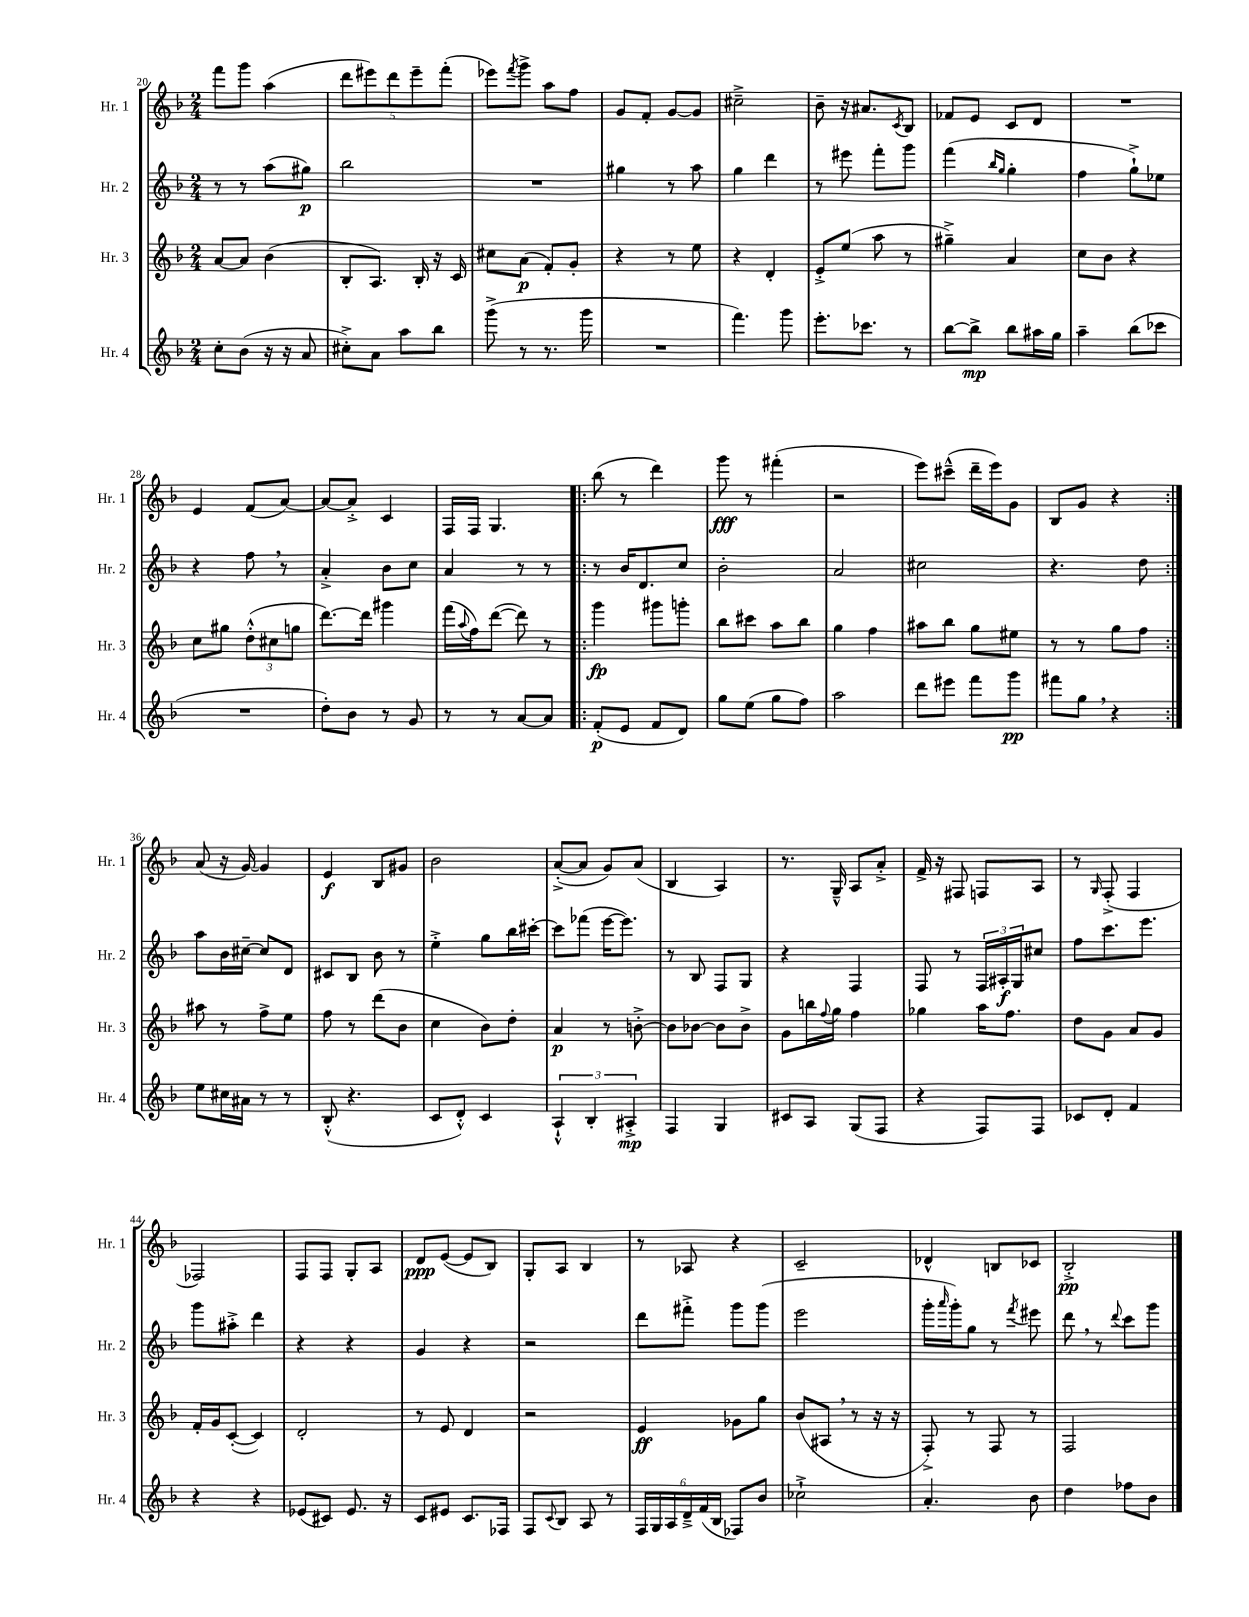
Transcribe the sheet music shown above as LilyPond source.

<<
\new StaffGroup <<
\new Staff = "s0" \with { instrumentName = "Hr. 1" shortInstrumentName = "Hr. 1" } {
    \clef treble \key f \major \numericTimeSignature \time 2/4
    f'''8 g'''8 a''4( |
    \tuplet 5/4 { d'''8 eis'''8) d'''8 eis'''8-- f'''8-.( } |
    ees'''8) \acciaccatura { f'''8 } g'''8-> a''8 f''8 |
    g'8 f'8-. g'8~ g'8 |
    cis''2---> |
    bes'8-- r16 ais'8. \acciaccatura { c'8 } bes8 |
    fes'8 e'8 c'8 d'8 |
    R2 |
    e'4 f'8( a'8~) |
    a'8~ a'8-.-> c'4 |
    f16 f16 g4. |
    \repeat volta 2 { bes''8( r8 d'''4) |
    g'''8\fff r8 fis'''4-.( |
    r2 |
    e'''8) cis'''8---^( d'''16-- e'''16) g'8 |
    bes8 g'8 r4 | }
    a'8( r16 g'16~) g'4 |
    e'4\f bes8 gis'8 |
    bes'2 |
    a'8~-.->( a'8 g'8) a'8( |
    bes4 a4) |
    r8. g16---^ a8 a'8-.-> |
    f'16-> r16 fis8 f8 a8 |
    r8 \grace { g16 } f8-.->( f4 |
    fes2) |
    f8 f8 g8-. a8 |
    d'8\ppp e'8~( e'8 bes8) |
    g8-. a8 bes4 |
    r8 aes8 r4 |
    c'2-- |
    des'4-^ b8 ces'8 |
    bes2-.->\pp \bar "|." |
}
\new Staff = "s1" \with { instrumentName = "Hr. 2" shortInstrumentName = "Hr. 2" } {
    \clef treble \key f \major \numericTimeSignature \time 2/4
    r8 r8 a''8( gis''8\p) |
    bes''2 |
    R2 |
    gis''4 r8 a''8 |
    g''4 d'''4 |
    r8 eis'''8 f'''8-. g'''8 |
    f'''4( \grace { bes''16 g''16 } g''4-. |
    f''4 g''8-!->) ees''8 |
    r4 f''8 \breathe r8 |
    a'4-.-> bes'8 c''8 |
    a'4 r8 r8 |
    \repeat volta 2 { r8 bes'16 d'8. c''8 |
    bes'2-. |
    a'2 |
    cis''2 |
    r4. d''8 | }
    a''8 bes'16 cis''16~-- cis''8 d'8 |
    cis'8 bes8 bes'8 r8 |
    e''4-.-> g''8 bes''16 cis'''16~-. |
    cis'''8 fes'''8( e'''16~ e'''8.) |
    r8 bes8 f8 g8 |
    r4 f4 |
    f8 r8 \tuplet 3/2 { f16 ais16-.\f g16 } cis''8 |
    f''8 c'''8. e'''8. |
    g'''8 ais''8-.-> d'''4 |
    r4 r4 |
    g'4 r4 |
    r2 |
    d'''8 fis'''8-.-> g'''8 g'''8( |
    e'''2 |
    g'''16-. \grace { a'''16 } g'''16-.) g''8 r8 \acciaccatura { f'''8 } eis'''8 |
    d'''8 \breathe r8 \appoggiatura { d'''8 } c'''8 g'''8 \bar "|." |
}
\new Staff = "s2" \with { instrumentName = "Hr. 3" shortInstrumentName = "Hr. 3" } {
    \clef treble \key f \major \numericTimeSignature \time 2/4
    a'8~ a'8 bes'4( |
    bes8-. a8.) bes16-. r16 c'16 |
    cis''8 a'8\p( f'8-.) g'8-. |
    r4 r8 e''8 |
    r4 d'4-. |
    e'8-.-> e''8( a''8 r8 |
    gis''4--->) a'4 |
    c''8 bes'8 r4 |
    c''8 gis''8 \tuplet 3/2 { d''8-.-^( cis''8 g''8 } |
    d'''8.~) d'''16 gis'''4 |
    f'''16( \appoggiatura { a''8 } f''16) d'''8~( d'''8) r8 |
    \repeat volta 2 { g'''4\fp gis'''8 g'''8-. |
    bes''8 cis'''8 a''8 bes''8 |
    g''4 f''4 |
    ais''8 bes''8 g''8 eis''8 |
    r8 r8 g''8 f''8 | }
    ais''8 r8 f''8-> e''8 |
    f''8 r8 d'''8( bes'8 |
    c''4 bes'8) d''8-. |
    a'4\p r8 b'8~-.-> |
    b'8 bes'8~ bes'8 bes'8-> |
    g'8 b''16 \appoggiatura { f''8 } g''16 f''4 |
    ges''4 a''16 f''8. |
    d''8 g'8 a'8 g'8 |
    f'16-. g'16 c'8~-.( c'4) |
    d'2-. |
    r8 e'8 d'4 |
    r2 |
    e'4\ff ges'8 g''8 |
    bes'8( ais8 \breathe r8 r16 r16 |
    f8-.->) r8 f8 r8 |
    f2 \bar "|." |
}
\new Staff = "s3" \with { instrumentName = "Hr. 4" shortInstrumentName = "Hr. 4" } {
    \clef treble \key f \major \numericTimeSignature \time 2/4
    c''8-. bes'8( r16 r16 a'8 |
    cis''8-.->) a'8 a''8 bes''8 |
    g'''8->( r8 r8. g'''16 |
    R2 |
    f'''4.) g'''8 |
    e'''8.-. ces'''8. r8 |
    bes''8~ bes''8->\mp bes''8 ais''16 g''16 |
    a''4-- bes''8( ces'''8 |
    R2 |
    d''8-.) bes'8 r8 g'8 |
    r8 r8 a'8~ a'8 |
    \repeat volta 2 { f'8-.\p( e'8 f'8 d'8) |
    g''8 e''8( g''8 f''8) |
    a''2 |
    d'''8 eis'''8 f'''8 g'''8\pp |
    fis'''8 g''8 \breathe r4 | }
    e''8 cis''16 ais'16 r8 r8 |
    bes8-.-^( r4. |
    c'8 d'8-.-^) c'4 |
    \tuplet 3/2 { a4-!-^ bes4-. ais4-.->\mp } |
    f4 g4 |
    cis'8 a8 g8( f8 |
    r4 f8) f8 |
    ces'8 d'8-. f'4 |
    r4 r4 |
    ees'8( cis'8) ees'8. r16 |
    c'8 eis'8 c'8. fes16 |
    f8 \appoggiatura { c'8 } bes8 a8 r8 |
    \tuplet 6/4 { f16 g16 a16 d'16---> f'16( bes16 } fes8) bes'8 |
    ces''2-!-> |
    a'4.-. bes'8 |
    d''4 fes''8 bes'8 \bar "|." |
}
>>
>>
\layout { \context { \Score currentBarNumber = #20 } }
